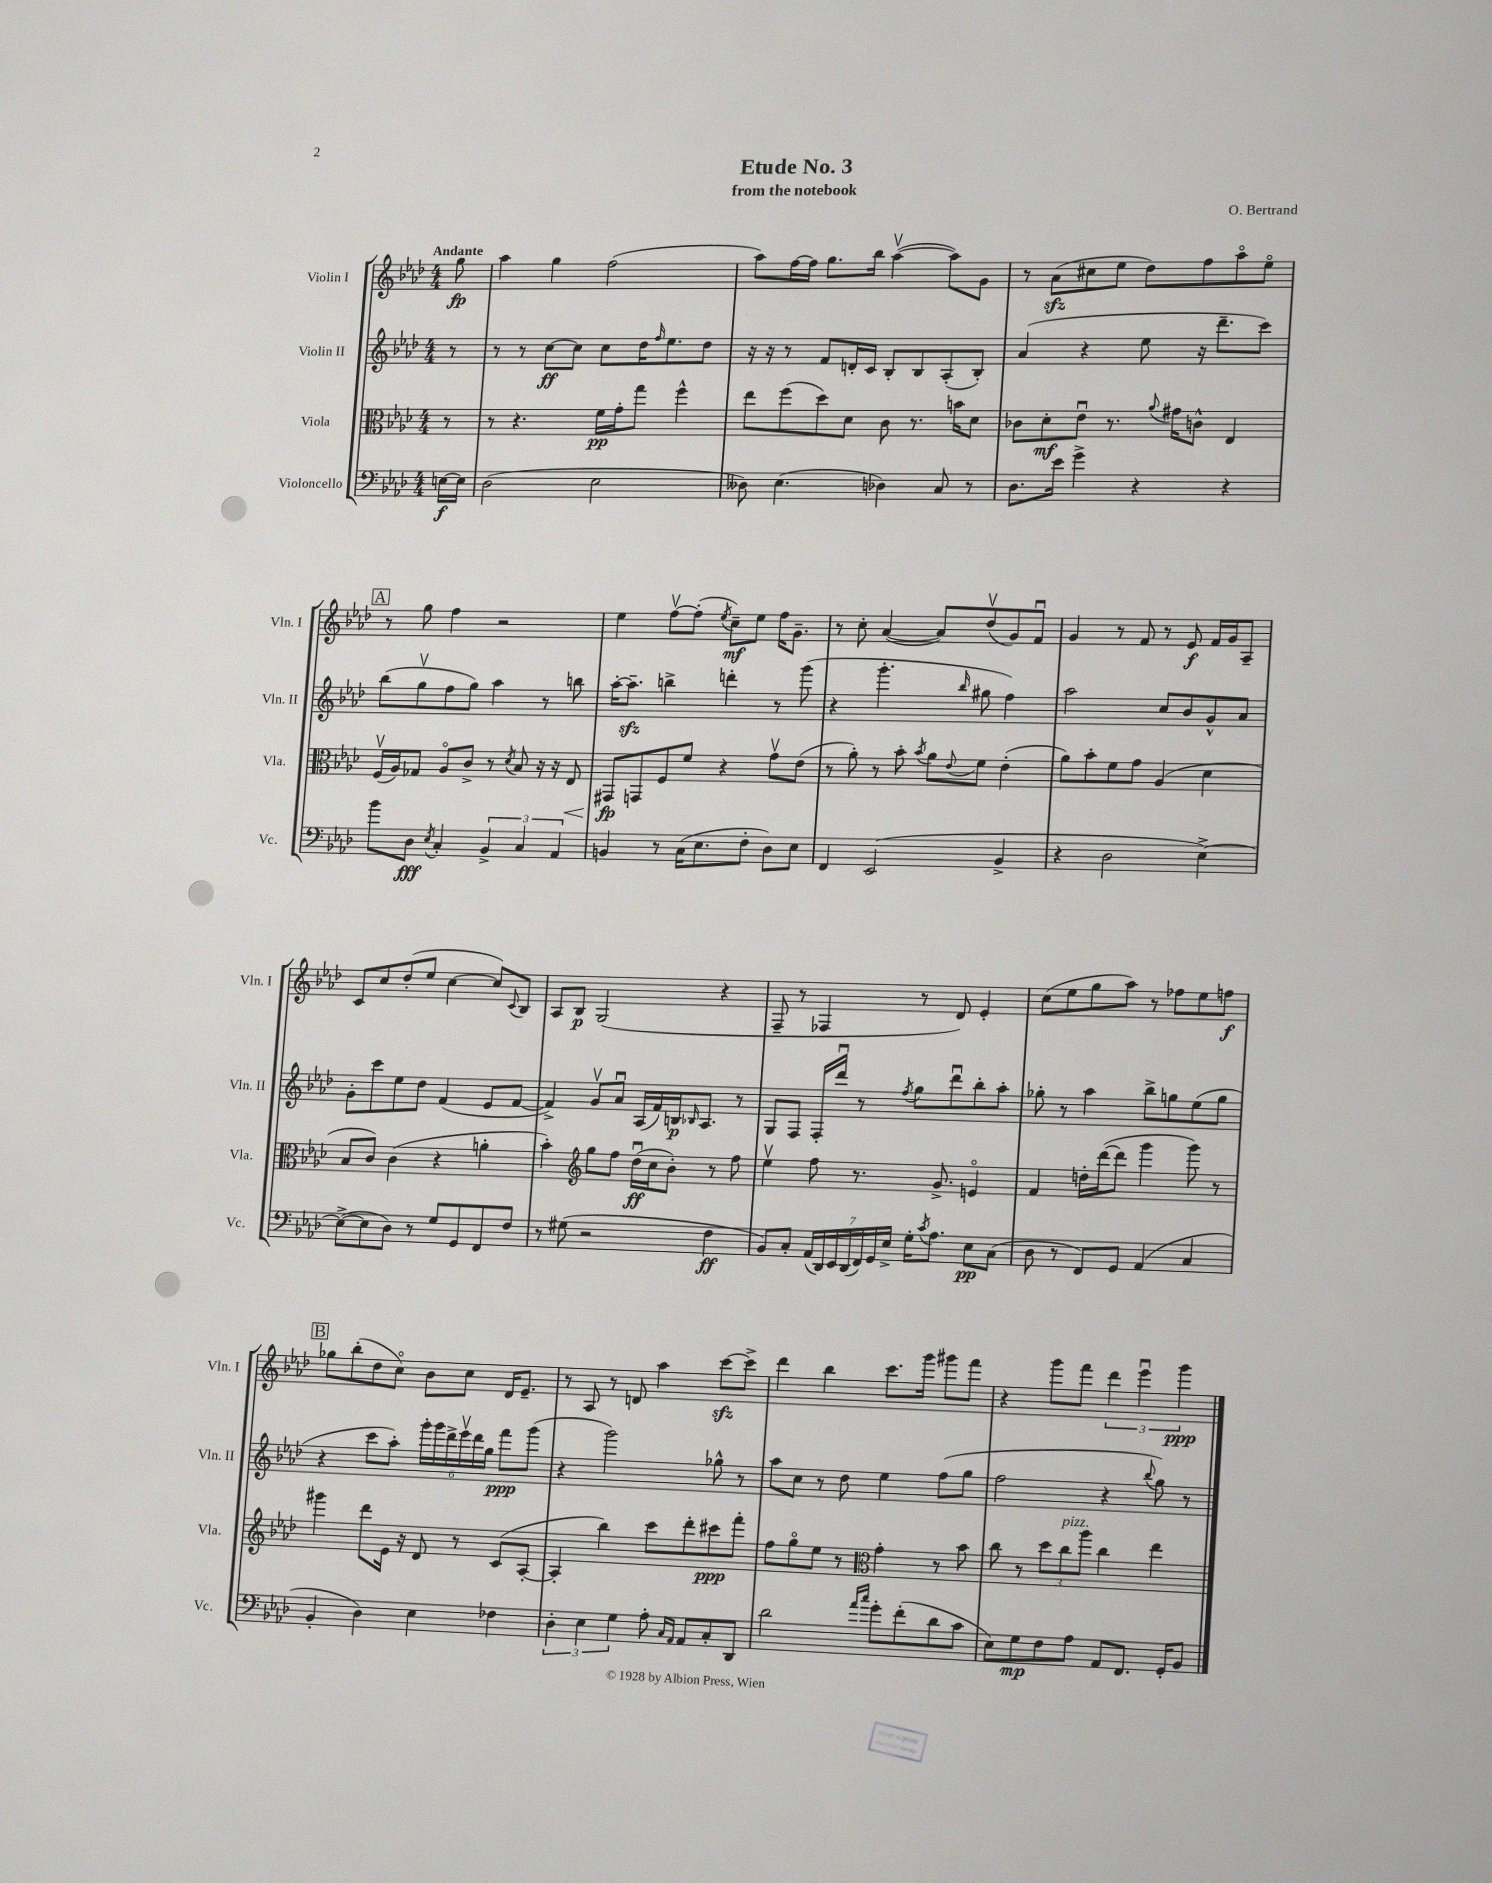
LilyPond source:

\header { title = "Etude No. 3" composer = "O. Bertrand" subtitle = "from the notebook" }
<<
\new StaffGroup <<
\new Staff = "s0" \with { instrumentName = "Violin I" shortInstrumentName = "Vln. I" } {
    \clef treble \key aes \major \numericTimeSignature \time 4/4 \partial 8 \tempo "Andante"
    g''8\fp |
    aes''4 g''4 f''2( |
    aes''8) f''16~ f''16 g''8. bes''16 aes''4~\upbow( aes''8) g'8 |
    r8 aes'8\sfz( cis''8 ees''8 des''8) f''8 aes''8\flageolet ees''8\flageolet |
    \mark \markup { \box "A" } r8 g''8 f''4 r2 |
    ees''4 f''8~\upbow f''8-.( \acciaccatura { ees''8 } c''8--\mf) ees''8 f''16 g'8.-- |
    r8 c''8-. aes'4~( aes'8) des''8\upbow( g'8) f'8\downbow |
    g'4 r8 f'8 r8 ees'8\f f'16 g'16 aes8-- |
    c'8 c''8 des''8-.( ees''8 c''4~ c''8) \appoggiatura { c'8 } bes8 |
    aes8 bes8\p g2( r4 |
    f8-- r8 fes4 r8 des'8) ees'4-. |
    c''8( ees''8 g''8 aes''8) r8 fes''8 ees''8 f''8\f |
    \mark \markup { \box "B" } ges''8 bes''8-.( des''8 c''8\flageolet) bes'8 c''8 des'16 ees'8.-- |
    r8 aes8 r8 d'8 aes''4 c'''8~\sfz c'''8-> |
    des'''4 bes''4 c'''8. g'''16 gis'''8 f'''8 |
    r4 g'''8 f'''8 \tuplet 3/2 { des'''4 ees'''4\downbow g'''4\ppp } \bar "|." |
}
\new Staff = "s1" \with { instrumentName = "Violin II" shortInstrumentName = "Vln. II" } {
    \clef treble \key aes \major \numericTimeSignature \time 4/4 \partial 8
    r8 |
    r8 r8 c''8~\ff c''8 c''8 des''16 \grace { f''16 } ees''8. des''8 |
    r16 r16 r8 f'8 d'16-. c'16 bes8-. bes8 aes8-.( bes8-.) |
    aes'4( r4 ees''8 r16 des'''8.-- c'''8) |
    \mark \markup { \box "A" } bes''8( g''8\upbow f''8 g''8) aes''4 r8 b''8 |
    aes''16~-. aes''8.--\sfz b''4-> d'''4-. r8 g'''8( |
    r4 g'''4.-. \grace { bes''16 } gis''8 f''4) |
    aes''2 c''8 bes'8 g'8-^ aes'8 |
    g'8-. c'''8 ees''8 des''8 f'4( ees'8 f'8~ |
    f'4->) g'8\upbow aes'8\downbow aes16( f'16) b16\p \grace { bes16 } aes8. r8 |
    g8 f8 f16-. des'''16\downbow r8 \acciaccatura { f''8 } g''8 des'''8\downbow bes''8-. aes''8-. |
    ges''8-. r8 aes''4 bes''8-> g''8 ees''8( g''8 |
    \mark \markup { \box "B" } r4 c'''8 aes''8-.) \tuplet 6/4 { g'''16-. g'''16 des'''16-> ees'''16\upbow des'''16 g''16 } f'''8\ppp g'''8( |
    r4 g'''2) ges''8-^ r8 |
    aes''8 c''8 r8 des''8 ees''4 f''8( g''8 |
    f''2 r4 \appoggiatura { bes''8 } g''8) r8 \bar "|." |
}
\new Staff = "s2" \with { instrumentName = "Viola" shortInstrumentName = "Vla." } {
    \clef alto \key aes \major \numericTimeSignature \time 4/4 \partial 8
    r8 |
    r8 r4. f'16\pp g'16-. g''8 f''4-^ |
    ees''8 f''8( des''8) des'8 c'8 r8. b'16 des'8 |
    ces'8 des'8-.\mf ees'8\downbow r8. \appoggiatura { aes'8 } gis'16 c'8-^ ees4 |
    \mark \markup { \box "A" } f16\upbow( aes16) ges8 aes8\flageolet c'8-> r8 \acciaccatura { des'8 } bes8 r16 r16 ees8\< |
    gis,8\fp\! g,8 f8 f'8 r4 g'8\upbow ees'8( |
    r8 aes'8-.) r8 bes'8-. \acciaccatura { bes'8 } aes'8 \appoggiatura { ees'8 } f'8 ees'4-.( |
    aes'8) bes'8-. f'8 g'8 aes4( des'4 |
    bes8 c'8) c'4( r4 a'4-. |
    bes'4-.) \clef treble g''8 f''8 des''16\downbow\ff( c''16 bes'8-.) r8 f''8 |
    ees''4\upbow f''8 r8. g'8.-> e'4\flageolet |
    f'4 d''16-. des'''16~( des'''8 g'''4 g'''8) r8 |
    \mark \markup { \box "B" } gis'''4 des'''8 ees'16 r16 des'8 r8 c'8( aes8~-. |
    aes4-. bes''4) c'''8 des'''8-. cis'''8\ppp f'''8-. |
    f''8 g''8\flageolet ees''8 r8 \clef alto g'4-. r8 bes'8 |
    c''8 r8 \tuplet 3/2 { des''8 c''8^\markup { \italic "pizz." } aes''8 } c''4 ees''4 \bar "|." |
}
\new Staff = "s3" \with { instrumentName = "Violoncello" shortInstrumentName = "Vc." } {
    \clef bass \key aes \major \numericTimeSignature \time 4/4 \partial 8
    e16~\f e16 |
    des2( ees2 |
    deses8) ees4.( des4) c8 r8 |
    des8. ees'16 g'4-> r4 r4 |
    \mark \markup { \box "A" } bes'8 des8\fff \acciaccatura { ees8 } c4-. \tuplet 3/2 { bes,4-> c4 aes,4 } |
    b,4 r8 c16( ees8. f8-. des8) ees8 |
    f,4 ees,2( bes,4-> |
    r4 des2 ees4~->) |
    ees8~->( ees8 des8) r8 g8 g,8 f,8 f8 |
    r8 gis8( r2 f4\ff |
    bes,8) c8-. \tuplet 7/4 { aes,16( des,16) ees,16 des,16( f,16) g,16 ees16-> } g16-. \acciaccatura { c'8 } aes8. ees8\pp c8( |
    des8 r8 f,8) g,8 aes,4( c4 |
    \mark \markup { \box "B" } bes,4-. des4) ees4 fes4 |
    \tuplet 3/2 { des4-. ees4 g4 } aes8-. \grace { c16 aes,16 } aes,8 c8-. des,8 |
    des'2 \grace { aes'16 c''16 } g'8-. f'8-.( des'8 c'8 |
    ees8) g8\mp f8 aes8 aes,8 f,8. g,16-. bes,8 \bar "|." |
}
>>
>>
\layout { \context { \Score \remove "Bar_number_engraver" } }
